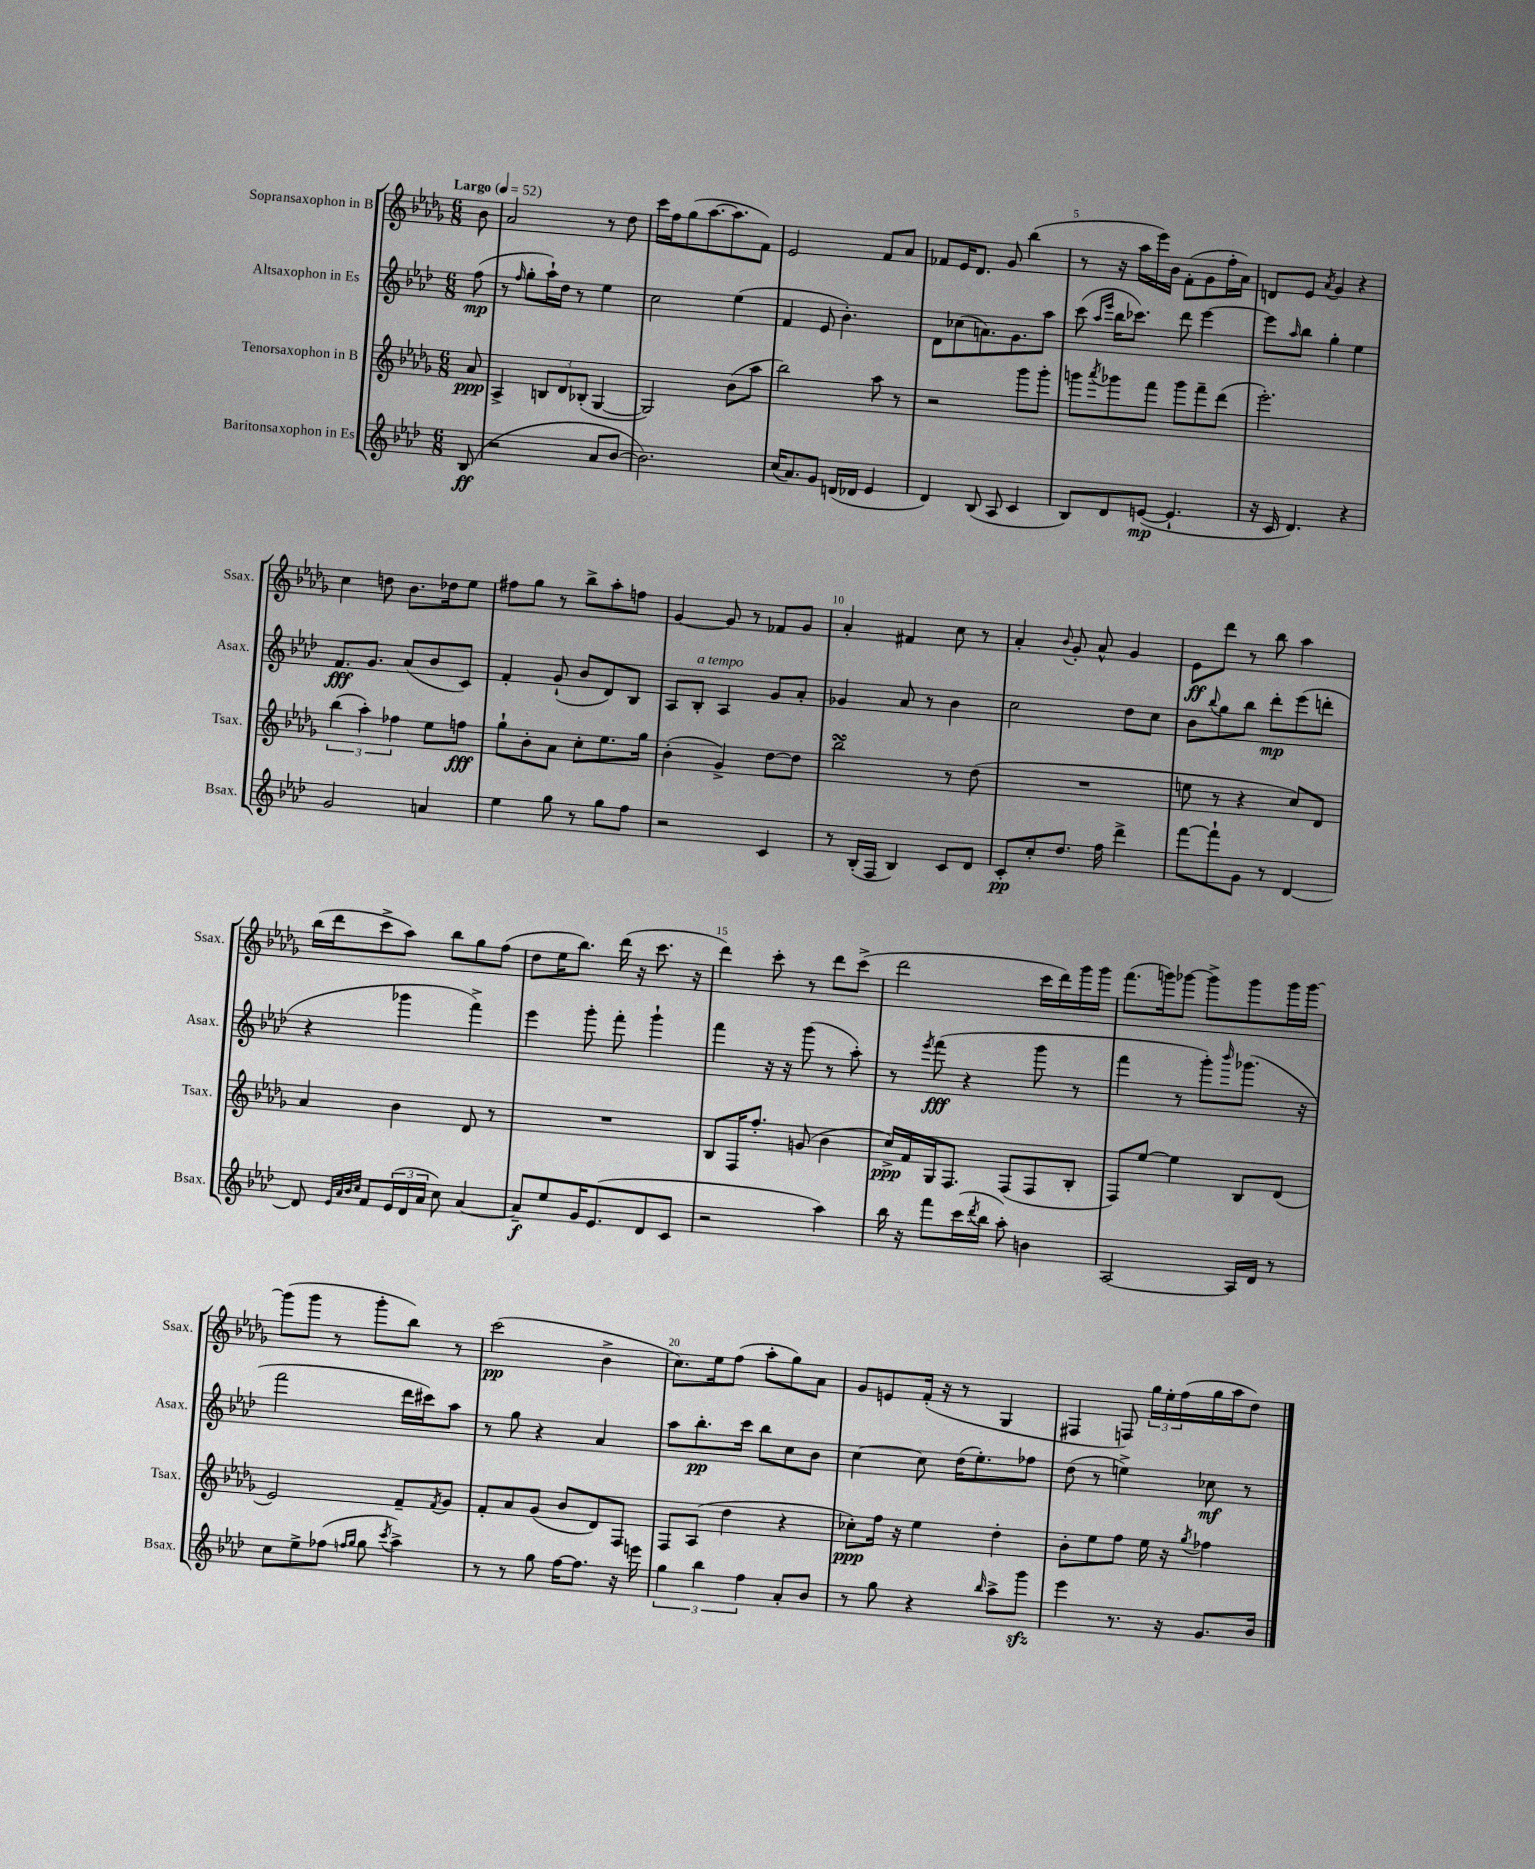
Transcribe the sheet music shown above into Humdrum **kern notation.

**kern	**kern	**kern	**kern
*staff4	*staff3	*staff2	*staff1
*clefG2	*clefG2	*clefG2	*clefG2
*k[b-e-a-d-]	*k[b-e-a-d-g-]	*k[b-e-a-d-]	*k[b-e-a-d-g-]
*M6/8	*M6/8	*M6/8	*M6/8
*MM52	*MM52	*MM52	*MM52
(8B-/	8a-/	(8ff\	8b-\
=	=	=	=
2r	4A-^/	8r	2a-/
.	.	16qqff/	.
.	.	8gg'\L	.
.	12B/L	16aa-`\L)	.
.	.	16dd-\JJ	.
.	12d-/	.	.
.	.	8r	.
.	(12B-'/J	.	.
8a-/L	[4G-/	4ee-\	8r
[8b-/J	.	.	8dd-\
=	=	=	=
2.b-\])	2G-/])	2cc\	16ccc\LL
.	.	.	16ff\J
.	.	.	(8gg-\
.	.	.	[8.aa-\
.	.	.	8.aa-\]
.	(8b-\L	(4ee-\	.
.	8aa-\J	.	8f\J)
=	=	=	=
(16cc/LK	2bb-\)	4f/	2e-/
8.a-/)	.	.	.
8g/J	.	8e-/	.
(16d/LL	.	4.b-'\)	.
16d-/JJ	.	.	.
4e-/	8aa-\	.	8f/L
.	8r	.	8a-/J
=	=	=	=
4d-/)	2r	8d-\L	8f-/L
.	.	(8cc-\	16e-/K
.	.	.	8.d-/J
(8B-/	.	8.a\)	.
8A-/	.	.	8g-/
.	.	8.g\	.
4c/	8ggg-\L	.	(4bb-\
.	8ggg-'\J	8aa-\J	.
=	=	=	=
8B-/L)	8ggg\L	(8ccc\	8r
.	.	16qqaa-/LL	.
.	8qaaa-/	16qqeee-/JJ	.
8d-/	8ggg-\	16bb-\LK	16r
.	.	8.ccc-\J)	16aa-\LL
([8e/J	8fff\J	.	16eee-\)
.	.	.	16b-\JJ
4.e`/]	8ggg-\L	8ddd-\	(8f'\L
.	8fff~\	[4eee-\	8g-\
.	(8ddd-\J	.	16ff'\L
.	.	.	16a-\JJ)
=	=	=	=
16r	2.eee-'\)	8eee-\]L	8d/L
16c/	.	.	.
.	.	16qqaa-/	.
4.d-/)	.	8bb-\J	8e-/J
.	.	.	8qa-/
.	.	4gg'\	4g-/
4r	.	4ee-\	4r
=	=	=	=
2g/	(6bb-\	8.f/L	4cc\
.	6aa-'\)	.	.
.	.	8.g/J	.
.	.	.	8dd\
.	6ff-\	.	.
.	.	(8a-/L	8.b-\L
4a/	8ee-\L	8b-/	.
.	.	.	16dd-\k
.	8ff\J	8c/J)	8ee-\J
=	=	=	=
4ee-\	8gg-`\L	4f'/	8ff#\L
.	8b-'\	.	8gg-\J
8gg\	8a-\J	(8g`/	8r
8r	8cc'\L	8b-/L	8bb-^\L
8gg\L	8.ee-\	8d-/)	8aa-'\
8ff\J	.	8B-/J	8ff\J
.	16gg-\Jk	.	.
=	=	=	=
2r	(4b-'\	8A-/L	[4g-/
.	.	8B-'/J	.
.	4g-^/)	4A-/	8g-/]
.	.	.	8r
4c/	[8dd-\L	8g/L	8f-/L
.	8dd-\]J	8a-'/J	8g-/J
=	=	=	=
8r	2bb-\	4g-/	4a-'/
(16B-'/LL	.	.	.
16F/JJ	.	.	.
4B-/)	.	8a-/	4f#/
.	.	8r	.
8c/L	8r	4b-\	8cc\
8d-/J	(8dd-\	.	8r
=	=	=	=
8c'/L	2.r	2cc\	4a-'/
8cc'/	.	.	.
.	.	.	8qqb-/
8.dd-/J	.	.	8g-'/
.	.	.	8a-^^/
16ff\	.	.	.
4ddd-^\	.	8dd-\L	4g-/
.	.	8cc\J	.
=	=	=	=
[8fff\L	8ee\	8b-\L	8e-\L
.	.	8qqbb-/	.
8fff`\]	8r	8gg\	8ddd-\J
8g\J	4r	8bb-\J	8r
8r	.	8ddd-'\L	8bb-\
[4d-/	8cc/L)	(8eee-\	4aa-\
.	8d-/J	8ddd'\J	.
=	=	=	=
8d-/]	4a-/	4r	(16bb-\LL
.	.	.	16ddd-\J
32qqe-/LLL	.	.	.
32qqa-/	.	.	.
32qqb-/	.	.	.
32qqcc/JJJ	.	.	.
8f/L	.	.	8ccc^\
(24e-/L	4b-\	4ggg-\	8aa-\J)
24d-/	.	.	.
24a-/JJ	.	.	.
8cc\)	.	.	8bb-\L
[4a-/	8d-/	4fff^\)	8gg-\
.	8r	.	(8ff\J
=	=	=	=
8a-~/]L	2.r	4eee-\	8dd-\L
8ee-/	.	.	16ee-\K
.	.	.	8.bb-\J)
16g/K	.	8ggg'\	.
(8.e-/	.	.	.
.	.	8fff'\	(16ddd-\
.	.	.	16r
8d-/	.	4ggg`\	8.ccc\
8c/J	.	.	.
.	.	.	16r
=	=	=	=
2r	8B-/L	4fff\	4ddd-\)
.	16F/K	.	.
.	8.ff'/J	.	.
.	.	16r	8ccc'\
.	.	16r	.
.	(8g/	(8ggg\	8r
4aa-\)	4b-\	8r	8ddd-\L
.	.	8aa-'\)	(8ccc^\J
=	=	=	=
16bb-\	16cc^/LL)	8r	2ddd-\
16r	16f/	.	.
.	.	8qeee-/	.
8fff\L	16G-/J	(8fff\	.
.	8.F/J	.	.
(16ccc\L	.	4r	.
8qddd-/	.	.	.
16bb-\JJ	.	.	.
8aa-'\)	(8F/L	.	.
4b\	8F/	8ggg\	16ccc\LL
.	.	.	16ddd-\)
.	8B-'/J	8r	16ggg-\
.	.	.	16ggg-\JJ
=	=	=	=
[2A-/	8F/L)	4fff\	(8.fff\L
.	[8ee-/J	.	.
.	.	.	16ggg\k)
.	4ee-\]	8r	[8ggg-\J
.	.	8ggg'\L)	8ggg-^\]L
.	.	16qqbbb-/	.
16A-/]LL	8B-/L	(8.ggg-\J	8ggg-\
16d-/JJ	.	.	.
8r	(8d-/J	.	16ggg-\L
.	.	16r	[16ggg-\JJ
=	=	=	=
8cc\L	2e-/)	2fff\	(8ggg-\]L
8ee-^\	.	.	8ggg-\J
(8ff-\J	.	.	8r
16qqff/LL	.	.	.
16qqgg/JJ	.	.	.
8gg\	.	.	8ggg-'\L
8qccc/	.	.	.
4aa-^\)	8f~/L	16ddd-\LL	8bb-\J)
.	.	16ccc#\J)	.
.	8qf/	.	.
.	8g-/J	8aa-\J	8r
=	=	=	=
8r	8f'/L	8r	(2ccc\
8r	8a-/	8gg\	.
8gg\	(8g-/J	4r	.
[16ff\LK	8b-/L	.	.
8.ff\]J	.	.	.
.	8d-/)	4a-/	4b-^\
16r	8F/J	.	.
16eee\	.	.	.
=	=	=	=
6gg\	8F/L	8aa-\L	8.cc\L)
.	(8A-/J	8.bb-'\	.
6bb-\	.	.	.
.	.	.	16ee-\k
.	4dd-\	.	(8ff\J
.	.	16ccc\Jk	.
6ff\	.	.	.
.	.	8bb-\L	8aa-'\L
8a-'/L	4r	8cc\	8gg-\)
8b-/J	.	8b-\J	8a-\J
=	=	=	=
8r	8cc-'\L)	[4cc\	8g-/L
8gg\	16ff\Jk	.	8e/
.	16r	.	.
4r	4ee-\	8cc\]	(16f'/Jk
.	.	.	16r
.	.	(16dd-\LK	8r
.	.	8.ee-'\)	.
16qqbb-/	.	.	.
8aa-^\L	4dd-'\	.	4G-/
8ggg\J	.	8ff-\J	.
=	=	=	=
4eee-\	8b-'\L	(8dd-\	4F#/
.	8ee-\	8r	.
8.r	8ff\J	4ee^\)	8F/)
.	16ee-\	.	24gg-\LL
.	.	.	24ee-'\
16r	16r	.	.
.	.	.	(24ff\
.	8qgg-/	.	.
8.g/L	4ff-\	8cc-\	16gg-\
.	.	.	16aa-\J
.	.	8r	8dd-\J)
16b-/Jk	.	.	.
==	==	==	==
*-	*-	*-	*-
